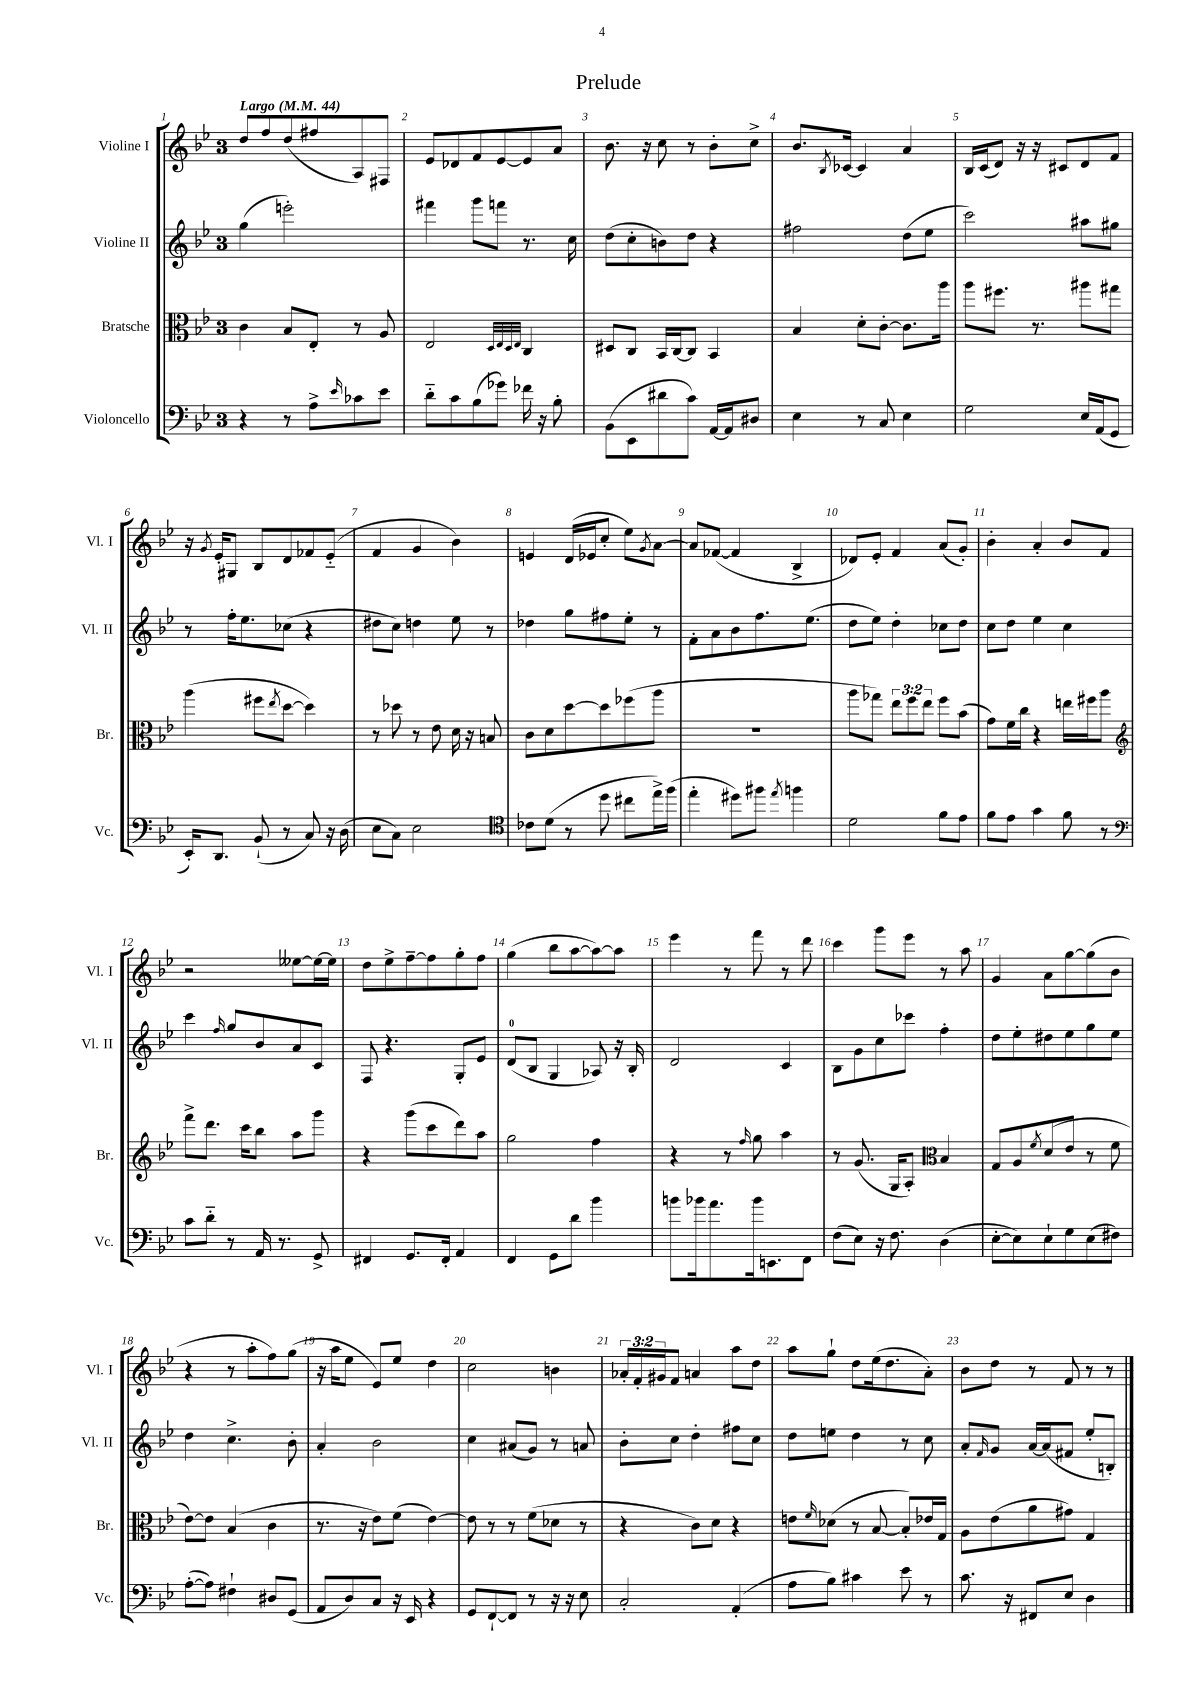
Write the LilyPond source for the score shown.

\header { title = "Prelude" }
<<
\new StaffGroup <<
\new Staff = "s0" \with { instrumentName = "Violine I" shortInstrumentName = "Vl. I" } {
    \clef treble \key bes \major \once \override Staff.TimeSignature.style = #'single-digit \time 3/4 \override Staff.TupletNumber.text = #tuplet-number::calc-fraction-text \tempo "Largo" 4 = 44
    d''8 f''8 d''8( fis''8 a8) fis8 |
    ees'8 des'8 f'8 ees'8~ ees'8 a'8 |
    bes'8. r16 c''8 r8 bes'8-. c''8-> |
    bes'8. \acciaccatura { bes8 } ces'16~ ces'4 a'4 |
    bes16 c'16( d'8) r16 r16 cis'8 d'8 f'8 |
    r16 \acciaccatura { g'8 } ees'16-. gis8 bes8 d'8 fes'8 ees'8-_( |
    f'4 g'4 bes'4) |
    e'4 d'16( ees'16 c''8-. ees''8) \acciaccatura { g'8 } a'8~ |
    a'8 fes'8~( fes'4 bes4-> |
    des'8) ees'8-. f'4 a'8( g'8-.) |
    bes'4-. a'4-. bes'8 f'8 |
    r2 eeses''8~ eeses''16~ eeses''16 |
    d''8 ees''8-> f''8~-- f''8 g''8-. f''8 |
    g''4( bes''8 a''8~ a''8~) a''8 |
    ees'''4 r8 f'''8 r8 d'''8 |
    c'''4 g'''8 ees'''8 r8 a''8 |
    g'4 a'8 g''8~ g''8( bes'8 |
    r4 r8 a''8-. f''8) g''8( |
    r16 a''16 ees''8 ees'8) ees''8 d''4 |
    c''2 b'4 |
    \tuplet 3/2 { aes'16-. f'16-. gis'16 } f'8 a'4 a''8 d''8 |
    a''8 g''8-! d''8 ees''16( d''8. a'8-.) |
    bes'8 d''8 r8 f'8 r8 r8 \bar "|." |
}
\new Staff = "s1" \with { instrumentName = "Violine II" shortInstrumentName = "Vl. II" } {
    \clef treble \key bes \major \once \override Staff.TimeSignature.style = #'single-digit \time 3/4
    g''4( e'''2-.) |
    fis'''4 g'''8 f'''8 r8. c''16 |
    d''8( c''8-. b'8) d''8 r4 |
    fis''2 d''8( ees''8 |
    c'''2) ais''8 gis''8 |
    r8 f''16-. ees''8. ces''8( r4 |
    dis''8 c''8) d''4 ees''8 r8 |
    des''4 g''8 fis''8 ees''8-. r8 |
    f'8-. a'8 bes'8 f''8. ees''8.( |
    d''8 ees''8) d''4-. ces''8 d''8 |
    c''8 d''8 ees''4 c''4 |
    c'''4 \grace { f''16 } g''8 bes'8 a'8 c'8 |
    f8 r4. g8-. ees'8 |
    d'8-0( bes8 g4 aes8) r16 bes16-. |
    d'2 c'4 |
    bes8 g'8 c''8 ces'''8 f''4-. |
    d''8 ees''8-. dis''8 ees''8 g''8 ees''8 |
    d''4 c''4.-> bes'8-. |
    a'4-. bes'2 |
    c''4 ais'8( g'8) r8 a'8 |
    bes'8-. c''8 d''4-. fis''8 c''8 |
    d''8 e''8 d''4 r8 c''8 |
    a'8-. \grace { f'16 } g'8 a'16~ a'16( fis'8 ees''8-. b8-.) \bar "|." |
}
\new Staff = "s2" \with { instrumentName = "Bratsche" shortInstrumentName = "Br." } {
    \clef alto \key bes \major \once \override Staff.TimeSignature.style = #'single-digit \time 3/4 \override Staff.TupletNumber.text = #tuplet-number::calc-fraction-text
    c'4 bes8 ees8-. r8 a8 |
    ees2 \grace { d32 ees32 d32 ees32 } c4 |
    dis8 c8 bes,16 c16~ c8 bes,4 |
    bes4 d'8-. c'8~-. c'8. a''16 |
    a''8 fis''8. r8. ais''8 gis''8 |
    a''4( fis''8 \acciaccatura { ees''8 } d''8~ d''4) |
    r8 des''8 r8 ees'8 d'16 r16 b8 |
    c'8 d'8 d''8~ d''8 fes''8( a''8 |
    R2. |
    a''8 ges''8) \tuplet 3/2 { ees''8 f''8 ees''8 } f''8 bes'8( |
    g'8) f'16 c''16 r4 e''16 fis''16 a''8 |
    \clef treble f'''8-> d'''8. c'''16 bes''8 a''8 g'''8 |
    r4 g'''8( c'''8 d'''8) a''8 |
    g''2 f''4 |
    r4 r8 \grace { f''16 } g''8 a''4 |
    r8 g'8.( g16 a8-.) \clef alto bes4 |
    g8 a8 \acciaccatura { f'8 } d'8( ees'8 r8 f'8 |
    ees'8~) ees'8 bes4( c'4 |
    r8. r16 ees'8) f'8( ees'4~) |
    ees'8 r8 r8 f'8( des'8 r8 |
    r4 c'8) d'8 r4 |
    e'8 \grace { f'16 } des'8( r8 bes8~ bes8-.) ees'16 g16 |
    a8 ees'8( a'8 gis'8) g4 \bar "|." |
}
\new Staff = "s3" \with { instrumentName = "Violoncello" shortInstrumentName = "Vc." } {
    \clef bass \key bes \major \once \override Staff.TimeSignature.style = #'single-digit \time 3/4
    r4 r8 a8-> \grace { ees'16 } ces'8 ees'8 |
    d'8-_ c'8 bes8( ges'8) fes'16 r16 bes8-. |
    bes,8( ees,8 dis'8 c'8) a,16~ a,16 dis8 |
    ees4 r8 c8 ees4 |
    g2 ees16 a,16( g,8 |
    ees,16-.) d,8. bes,8-!( r8 c8) r16 d16( |
    ees8 c8) ees2 |
    \clef tenor ces'8 d'8( r8 d''8 cis''8 ees''16->) f''16( |
    ees''4-. dis''8) fis''8 \acciaccatura { ees''8 } f''4 |
    d'2 f'8 ees'8 |
    f'8 ees'8 g'4 f'8 r8 |
    \clef bass c'8 d'8-_ r8 a,16 r8. g,8-> |
    fis,4 g,8. fis,16-. a,4 |
    f,4 g,8 d'8 bes'4 |
    b'8 bes'16 a'8. bes'16 e,8. f,8 |
    f8( ees8) r16 f8. d4( |
    ees8~-. ees8) ees8-! g8 ees8( fis8) |
    a8~-.( a8) fis4-! dis8 g,8( |
    a,8 d8) c8 r16 ees,16 r4 |
    g,8 f,8~-! f,8 r8 r16 r16 ees8 |
    c2-. a,4-.( |
    a8 bes8) cis'4 ees'8 r8 |
    c'8. r16 fis,8 ees8 d4 \bar "|." |
}
>>
>>
\layout { \context { \Score \override BarNumber.break-visibility = ##(#f #t #t) barNumberVisibility = #all-bar-numbers-visible } }
